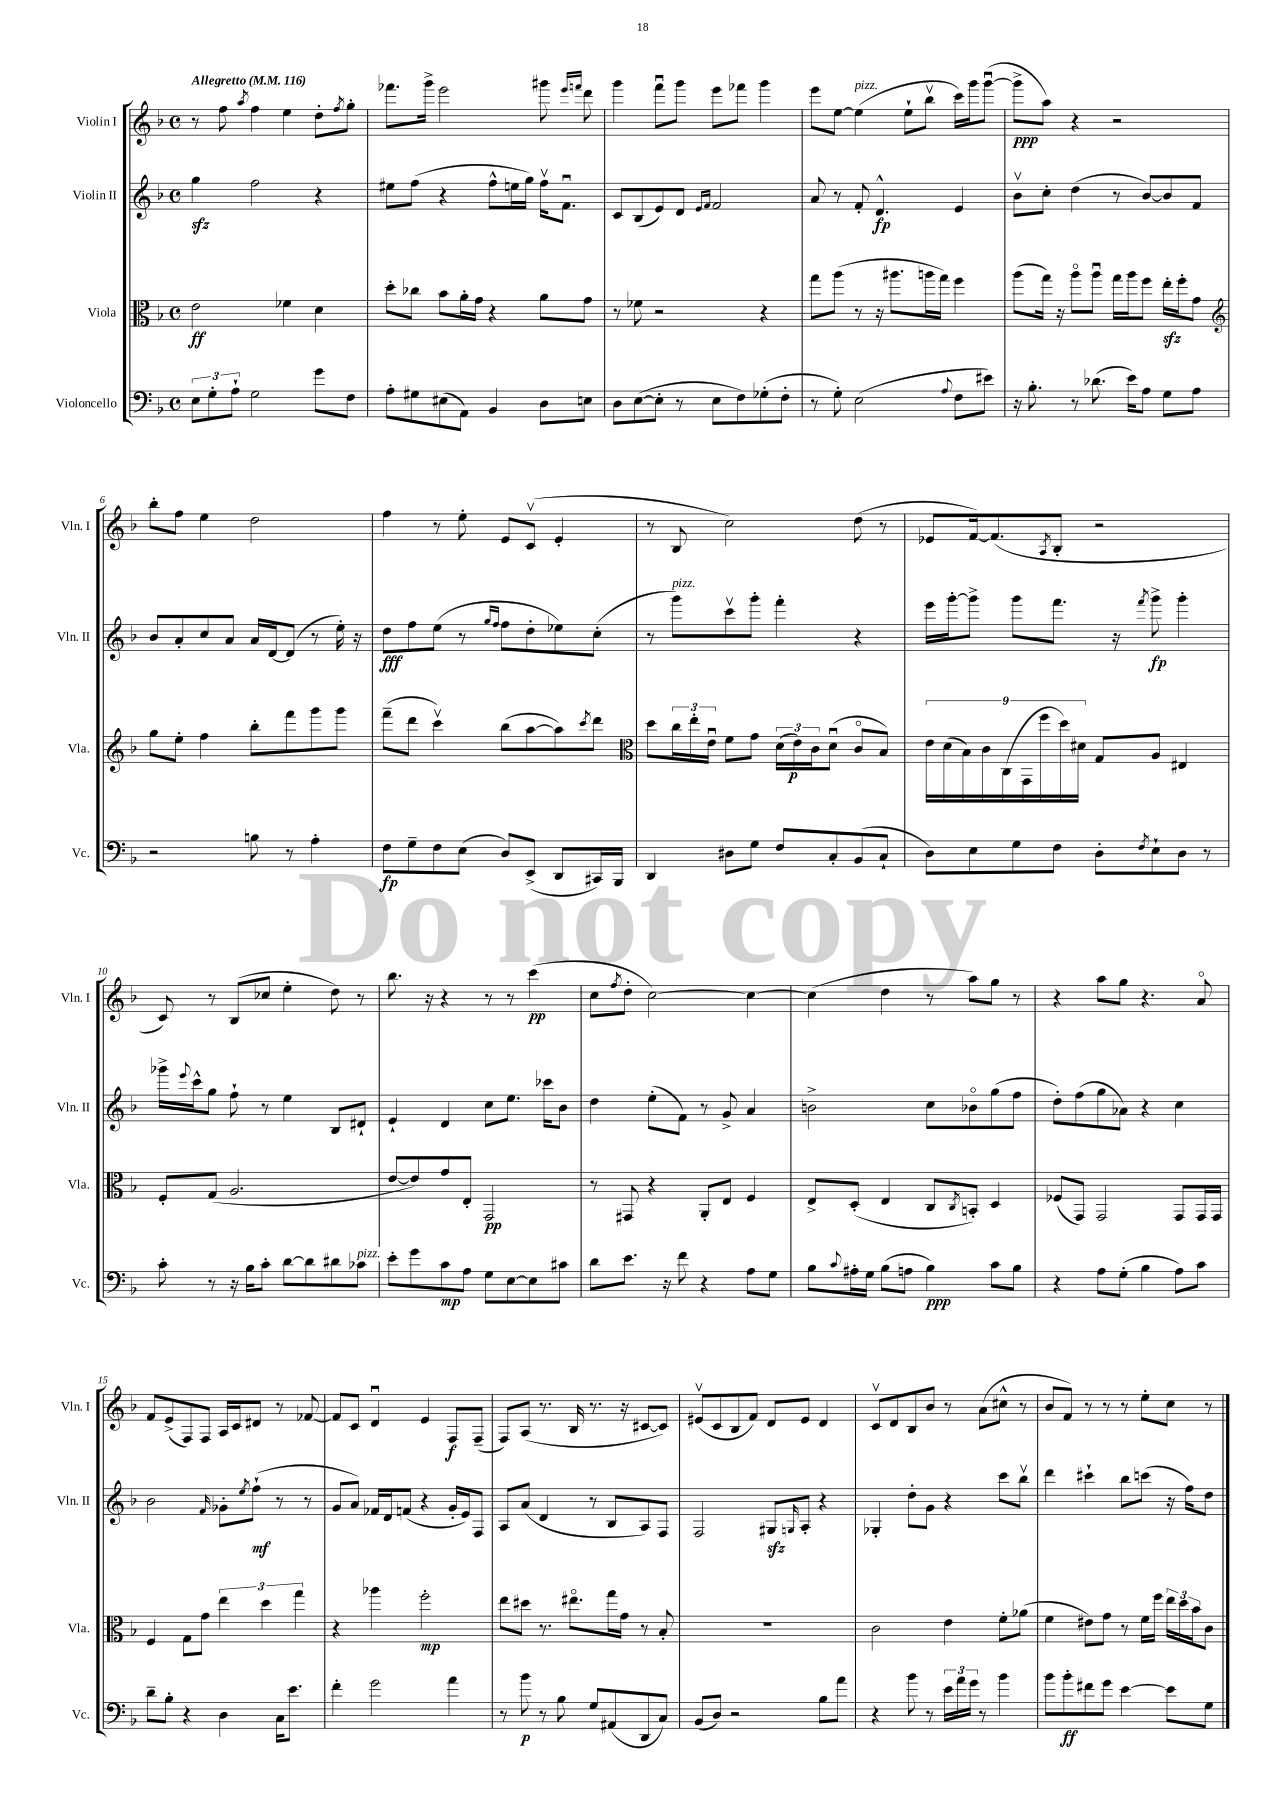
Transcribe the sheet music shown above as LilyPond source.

<<
\new StaffGroup <<
\new Staff = "s0" \with { instrumentName = "Violin I" shortInstrumentName = "Vln. I" } {
    \clef treble \key f \major \defaultTimeSignature \time 4/4 \tempo "Allegretto" 4 = 116
    r8 f''8 \acciaccatura { a''8 } f''4 e''4 d''8-. \acciaccatura { f''8 } g''8-. |
    fes'''8. g'''16-> e'''2 gis'''8 \grace { e'''16 f'''16 } d'''8 |
    g'''4 f'''8\downbow g'''8 e'''8 fes'''8 g'''4 |
    e'''8 e''8~ e''4^\markup { \italic "pizz." }( e''8-! bes''8\upbow c'''16) g'''16 g'''8~\downbow( |
    g'''8->\ppp a''8) r4 r2 |
    bes''8-. f''8 e''4 d''2 |
    f''4 r8 e''8-. e'8 c'8\upbow( e'4-. |
    r8 bes8 c''2) d''8( r8 |
    ees'8 f'16~) f'8.( \acciaccatura { a8 } bes8-. r2 |
    c'8) r8 bes8( ces''8 e''4-. d''8) r8 |
    bes''8. r16 r4 r8 r8 c'''4\pp( |
    c''8 \acciaccatura { f''8 } d''8-. c''2~) c''4~ |
    c''4( d''4 r8 a''8) g''8 r8 |
    r4 a''8 g''8 r4. a'8\flageolet |
    f'8 e'8->( f8) f8 a16 c'16 dis'8 r8 fes'8~ |
    fes'8 c'8 d'4\downbow e'4 f8\f f8--( |
    f8) a8( r8. bes16 r8. r16 cis'8~ cis'8) |
    eis'8\upbow( c'8 bes8 f'8) d'8 eis'8 d'4 |
    c'8\upbow d'8 bes8 bes'8 r8 a'8( cis''8-^ r8 |
    bes'8 f'8) r8 r8 r8 e''8-. c''8 r8 \bar "|." |
}
\new Staff = "s1" \with { instrumentName = "Violin II" shortInstrumentName = "Vln. II" } {
    \clef treble \key f \major \defaultTimeSignature \time 4/4
    g''4\sfz f''2 r4 |
    eis''8 f''8( r4 f''8-^ e''16 g''16) f''16\upbow f'8.\downbow |
    c'8 bes8( e'8) d'8 \grace { e'16 f'16 } f'2 |
    a'8 r8 f'8-. d'4.-^\fp e'4 |
    bes'8\upbow c''8-. d''4( r8 bes'8~) bes'8 f'8 |
    bes'8 a'8-. c''8 a'8 a'16 d'16~ d'8( r8 e''16-.) r16 |
    d''8\fff f''8 e''8( r8 \grace { g''16 f''16 } f''8 d''8-. ees''8) c''8-.( |
    r8 g'''8^\markup { \italic "pizz." }) c'''8\upbow g'''8-. f'''4-. r4 |
    e'''16 g'''16~-. g'''8-> g'''8 f'''8. r16 \acciaccatura { f'''8 } g'''8->\fp g'''4-. |
    ges'''16-> \appoggiatura { e'''8 } c'''16-^ g''8 f''8-! r8 e''4 bes8 dis'8-! |
    e'4-! d'4 c''8 e''8. ces'''16 bes'8 |
    d''4 e''8-.( f'8) r8 g'8-> a'4 |
    b'2-> c''8 bes'8\flageolet g''8( f''8 |
    d''8-.) f''8( g''8 aes'8) r4 c''4 |
    bes'2 \grace { f'16 } ges'8-. \acciaccatura { e''8 } f''8-!\mf( r8 r8 |
    g'8 a'8) fes'16 d'16 f'8( r4 g'16-. e'16) f8 |
    a8 a'8( d'4 r8 bes8 a8) f8 |
    f2 gis8\sfz \grace { g16 } a8-. r4 |
    ges4-. d''8-. g'8 r4 c'''8 bes''8\upbow |
    d'''4 cis'''4-! bes''8 c'''8( r16 f''16) d''8 \bar "|." |
}
\new Staff = "s2" \with { instrumentName = "Viola" shortInstrumentName = "Vla." } {
    \clef alto \key f \major \defaultTimeSignature \time 4/4
    e'2\ff fes'4 d'4 |
    d''8-. ces''8 bes'8 a'16-. g'16 r4 a'8 g'8 |
    r8 fes'8 r2 r4 |
    g''8 a''8( r8 r16 ais''8. a''16 g''16) f''4 |
    a''8( g''16) r16 a''8\flageolet a''8\downbow g''16 a''16 f''8 e''16-.\sfz f''16-. g'8 |
    \clef treble g''8 e''8-. f''4 bes''8-. f'''8 g'''8 g'''8 |
    f'''8--( d'''8 c'''4\upbow) bes''8( a''8~ a''8) \acciaccatura { c'''8 } d'''8 |
    \clef alto d''8 \tuplet 3/2 { c''16 e''16-. e'16\downbow } f'8 g'8 \tuplet 3/2 { d'16( e'16\p) c'16 } d'8\downbow( c'8\flageolet bes8) |
    \tuplet 9/8 { e'16 d'16( bes16) c'16 c16( g,16 f''16 d''16) dis'16 } g8 a8 eis4 |
    f8-. g8( a2. |
    e'8~ e'8) g'8 e8-. g,2\pp |
    r8 gis,8 r4 a,8-. e8 f4 |
    e8-> d8-.( e4 c8 \acciaccatura { c8 } b,8-.) d4 |
    fes8( g,8) g,2 g,8 g,16 g,16 |
    f4 g8 g'8 \tuplet 3/2 { e''4 d''4 g''4 } |
    r4 aes''4 f''2-.\mp |
    e''8 dis''8 r8. eis''8.\flageolet g''16 g'16 r8 bes8-. |
    R1 |
    c'2 e'4 f'8-. aes'8( |
    f'4 eis'8) g'8 r8 f'16 f''16 \tuplet 3/2 { e''16 d''16 bes'16 } c'8 \bar "|." |
}
\new Staff = "s3" \with { instrumentName = "Violoncello" shortInstrumentName = "Vc." } {
    \clef bass \key f \major \defaultTimeSignature \time 4/4
    \tuplet 3/2 { e8 g8-. a8-! } g2 g'8 f8 |
    a8-. gis8 eis8( a,8) bes,4 d8 e8 |
    d8 e8~( e8-. r8 e8 f8) ges8-.( f8-. |
    r8 g8-.) e2( \appoggiatura { a8 } f8 eis'8) |
    r16 bes8.-. r8 des'8.( e'16) a8 g8 a8 |
    r2 b8 r8 a4-. |
    f8\fp g8-- f8 e8( d8) e,8->( d,8 cis,16) bes,,16 |
    d,4 dis8 g8 f8 c8-. bes,8( c8-! |
    d8) e8 g8 f8 d8-. \acciaccatura { f8 } e8-! d8 r8 |
    c'8-. r8 r16 bes16 c'8-. d'8~ d'8 dis'8 ces'8^\markup { \italic "pizz." } |
    e'8-. g'8 c'8\mp a8 g8 e8~ e8 cis'8 |
    d'8 e'8. r16 f'8 r4 a8 g8 |
    bes8 \appoggiatura { c'8 } ais16-. g16 bes8( a8 bes4\ppp) c'8 bes8 |
    r4 a8 g8-.( bes4 a8) c'8 |
    d'8-- bes8-. r4 d4 c16 e'8. |
    f'4-. g'2 a'4 |
    r8 bes'8\p r8 bes8 g8 ais,8( d,8 c8) |
    bes,8( d8) r2 bes8 a'8 |
    r4 bes'8 r8 \tuplet 3/2 { e'16 a'16 g'16 } r8 bes'4 |
    bes'8 bes'8-.\ff fis'8 g'8 e'4~ e'8 g8 \bar "|." |
}
>>
>>
